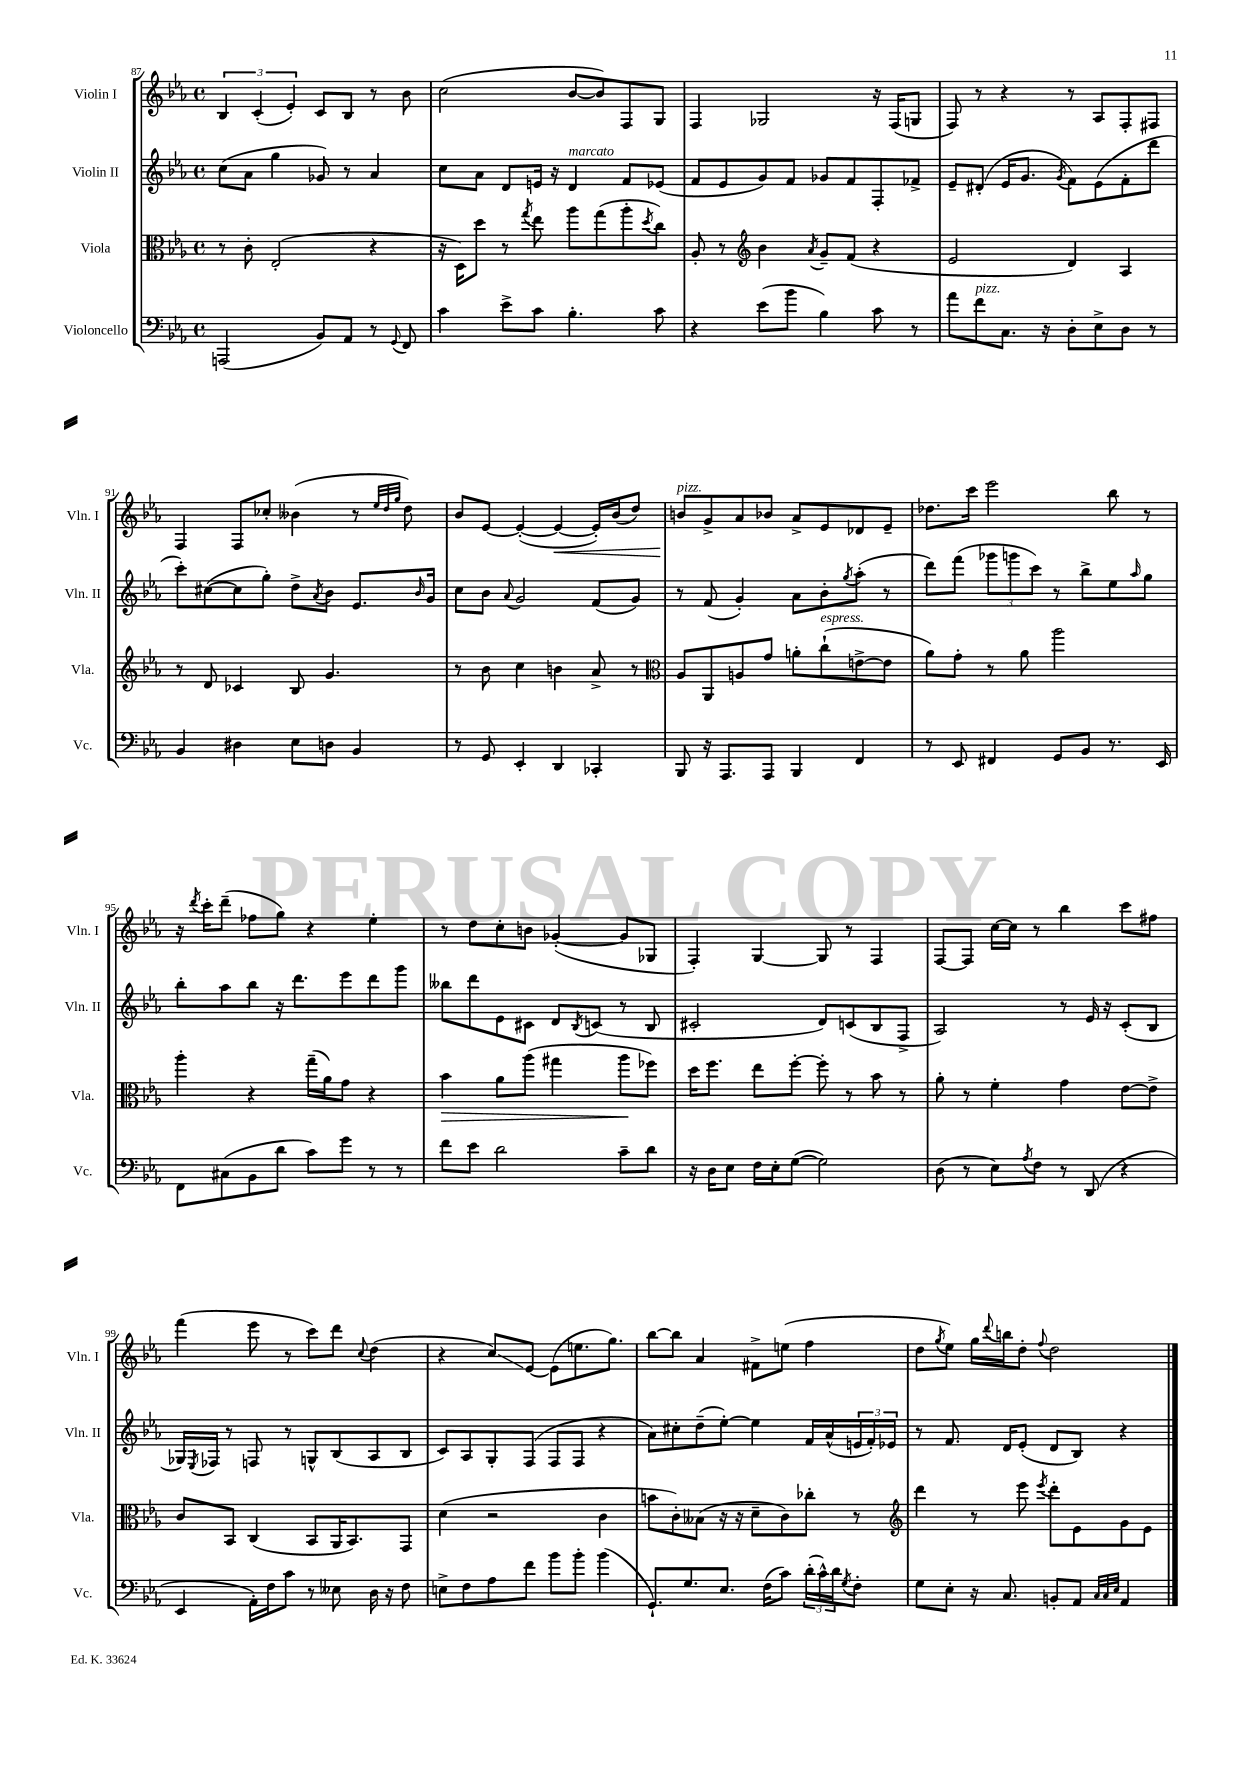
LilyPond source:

<<
\new StaffGroup <<
\new Staff = "s0" \with { instrumentName = "Violin I" shortInstrumentName = "Vln. I" } {
    \clef treble \key ees \major \defaultTimeSignature \time 4/4
    \tuplet 3/2 { bes4 c'4-.( ees'4-.) } c'8 bes8 r8 bes'8 |
    c''2( bes'8~ bes'8) f8 g8 |
    f4 ges2 r16 f16( g8 |
    f8) r8 r4 r8 aes8 f8-. fis8 |
    f4 f8 ces''8-. beses'4( r8 \grace { ees''32 d''32 g''32 } d''8) |
    bes'8 ees'8~ ees'4~-.( ees'4~\< ees'16-.) bes'16( d''8) |
    b'8\!^\markup { \italic "pizz." } g'8-> aes'8 bes'8 aes'8-> ees'8 des'8 ees'8-- |
    des''8. c'''16 ees'''2 bes''8 r8 |
    r16 \acciaccatura { d'''8 } c'''16-. d'''8--( fes''8 g''8) r4 ees''4-. |
    r8 d''8 c''8-. b'8 ges'4~-.( ges'8 ges8 |
    f4-.) g4~ g8 r8 f4 |
    f8~ f8 c''16~ c''16 r8 bes''4 c'''8 fis''8 |
    f'''4( ees'''8 r8 c'''8) d'''8 \appoggiatura { c''8 } d''4( |
    r4 c''8\glissando) ees'8~ ees'8( e''8. g''8.) |
    bes''8~ bes''8 aes'4 fis'8-> e''8( f''4 |
    d''8 \acciaccatura { g''8 } ees''8) g''16 \appoggiatura { d'''8 } b''16 d''8-. \appoggiatura { f''8 } d''2 \bar "|." |
}
\new Staff = "s1" \with { instrumentName = "Violin II" shortInstrumentName = "Vln. II" } {
    \clef treble \key ees \major \defaultTimeSignature \time 4/4
    c''8( aes'8 g''4 ges'8) r8 aes'4 |
    c''8 aes'8 d'8 e'16 r16 d'4^\markup { \italic "marcato" } f'8 ees'8( |
    f'8 ees'8 g'8) f'8 ges'8 f'8 f8-. fes'8-> |
    ees'8-- dis'8-.( ees'16 g'8. \acciaccatura { g'8 } f'8) ees'8( f'8-. d'''8 |
    c'''8-.) cis''8~( cis''8 g''8-.) d''8-> \acciaccatura { aes'8 } bes'8 ees'8. \grace { bes'16 } g'16 |
    c''8 bes'8 \appoggiatura { aes'8 } g'2 f'8( g'8) |
    r8 f'8( g'4-.) aes'8 bes'8-. \acciaccatura { g''8 } aes''8-.( r8 |
    d'''8) f'''8( \tuplet 3/2 { ges'''8 g'''8 c'''8) } r8 bes''8-> ees''8 \grace { aes''16 } g''8 |
    bes''8-. aes''8 bes''8 r16 d'''8. ees'''8 d'''8 g'''8 |
    beses''8 d'''8 ees'8 cis'8 d'8 \acciaccatura { bes8 } c'8( r8 bes8 |
    cis'2-. d'8) c'8( bes8 f8-> |
    aes2) r8 ees'16 r16 c'8-.( bes8 |
    ges16) \acciaccatura { ees8 } fes16 r8 f8 r8 g8-^ bes8( aes8 bes8 |
    c'8) aes8 g8-. f8( f8 f8 r4 |
    aes'8) cis''8-. d''8--( ees''8~-.) ees''4 f'16 aes'16-^( \tuplet 3/2 { e'16 f'16-.) ees'16 } |
    r8 f'8. d'16 ees'8-.( d'8 bes8) r4 \bar "|." |
}
\new Staff = "s2" \with { instrumentName = "Viola" shortInstrumentName = "Vla." } {
    \clef alto \key ees \major \defaultTimeSignature \time 4/4
    r8 c'8-. ees2-.( r4 |
    r16 d16) d''8 r8 \acciaccatura { g''8 } ees''8 aes''8 g''8( aes''8-. \acciaccatura { d''8 } c''8) |
    aes8-. r8 \clef treble bes'4 \acciaccatura { aes'8 } g'8-- f'8( r4 |
    ees'2 d'4) aes4 |
    r8 d'8 ces'4 bes8 g'4. |
    r8 bes'8 c''4 b'4 aes'8-> r8 |
    \clef alto aes8 aes,8 a8 g'8 a'8-. c''8-!^\markup { \italic "espress." }( e'8~-> e'8 |
    aes'8) g'8-. r8 aes'8 aes''2 |
    aes''4-. r4 g''16--( aes'16) g'8 r4 |
    bes'4\> aes'8 aes''8( gis''4 aes''8\! fes''8) |
    d''16 f''8. ees''8 f''8~-. f''8-. r8 bes'8 r8 |
    aes'8-. r8 f'4-. g'4 ees'8~ ees'8-> |
    c'8 bes,8 c4( bes,8 aes,16 bes,8.) g,8 |
    d'4( r2 c'4 |
    b'8 c'8-.) beses8( r16 r16 d'8-- c'8) ces''8-. r8 |
    \clef treble d'''4 r8 ees'''8 \acciaccatura { ees'''8 } d'''8-. ees'8 g'8 ees'8 \bar "|." |
}
\new Staff = "s3" \with { instrumentName = "Violoncello" shortInstrumentName = "Vc." } {
    \clef bass \key ees \major \defaultTimeSignature \time 4/4
    a,,2( bes,8) aes,8 r8 \appoggiatura { g,8 } f,8 |
    c'4 ees'8-> c'8 bes4.-. c'8 |
    r4 ees'8( bes'8 bes4) c'8 r8 |
    aes'8 f'8^\markup { \italic "pizz." } c8. r16 d8-. ees8-> d8 r8 |
    bes,4 dis4 ees8 d8 bes,4 |
    r8 g,8 ees,4-. d,4 ces,4-. |
    bes,,8 r16 aes,,8. aes,,8 bes,,4 f,4 |
    r8 ees,8 fis,4 g,8 bes,8 r8. ees,16 |
    f,8 cis8( bes,8 d'8 c'8) g'8 r8 r8 |
    f'8 ees'8 d'2 c'8-- d'8 |
    r16 d16 ees8 f16 ees16-. g8~( g2) |
    d8( r8 ees8) \acciaccatura { aes8 } f8 r8 d,8( r4 |
    ees,4 aes,16-.) f16 c'8 r8 eeses8 d16 r16 f8 |
    e8-> f8 aes8 f'8 bes'8 bes'8-. bes'4( |
    g,8.-!) g8. ees8. f16( c'8) \tuplet 3/2 { d'16-.( c'16-^) d'16 } \acciaccatura { g8 } f8-. |
    g8 ees8-. r16 c8. b,8-. aes,8 \grace { c32 c32 ees32 } aes,4 \bar "|." |
}
>>
>>
\layout { \context { \Score currentBarNumber = #87 } }
